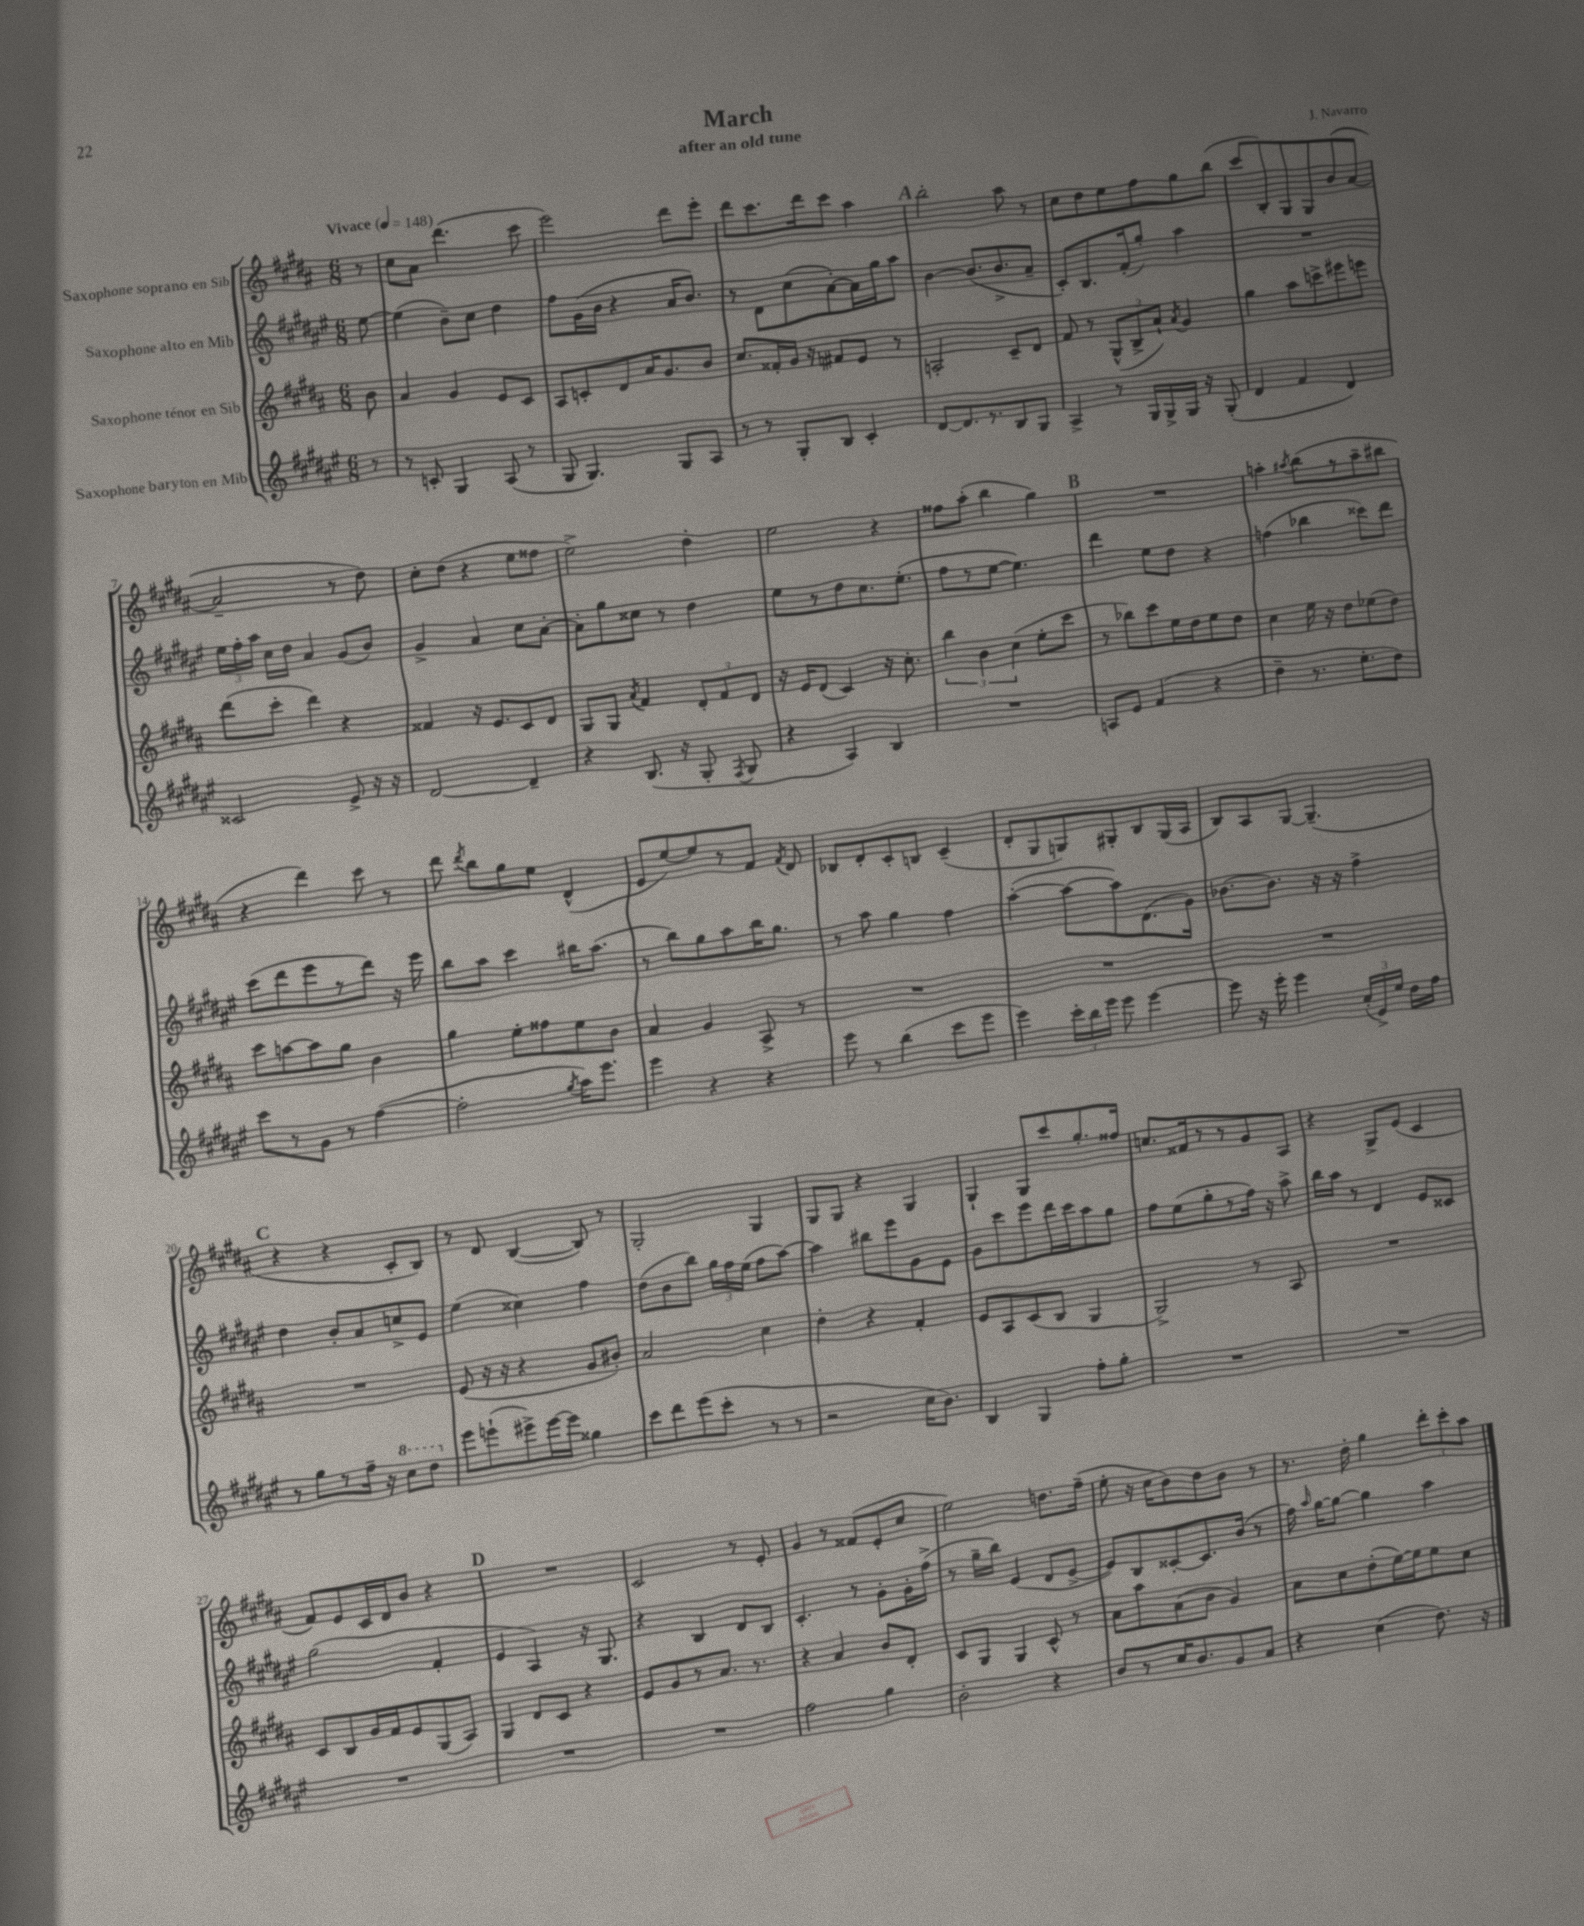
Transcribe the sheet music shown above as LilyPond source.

\header { title = "March" composer = "J. Navarro" subtitle = "after an old tune" }
<<
\new StaffGroup <<
\new Staff = "s0" \with { instrumentName = "Saxophone soprano en Sib" } {
    \clef treble \key b \major \numericTimeSignature \time 6/8 \partial 8 \tempo "Vivace" 4 = 148
    \autoBeamOff r8 |
    cis''8[ ais'8] dis'''4.( cis'''8 |
    e'''2) dis'''8[ e'''8]-. |
    dis'''8[ cis'''8. dis'''16 cis'''8] ais''4 |
    \mark \markup { \bold "A" } b''2-. ais''8 r8 |
    cis''8[ dis''8 e''8 fis''8 gis''8 b''8]( |
    cis'''8[ b8-.) gis8 gis8 b'8( ais'8]~ |
    ais'2-- r8 dis''8) |
    cis''8[-. dis''8]( r4 e''8[ fisis''8] |
    e''2->) dis''4-. |
    e''2 r4 |
    fisis''8[ ais''8]-.( b''4 gis''4) |
    \mark \markup { \bold "B" } R2. |
    a''4-. \acciaccatura { ais''8 } b''8[( r8 ais''8-- bis''8] |
    r4 dis'''4) cis'''8 r8 |
    dis'''8 \acciaccatura { dis'''8 } b''8[ gis''8 e''8] dis'4-^( |
    e'8[ e''8~) e''8 r8 fis'8] \acciaccatura { fis'8 } dis'8 |
    bes8[ dis'8-. cis'8-. b8] cis'4--( |
    dis'8[-. gis8 g8) gis8-. b8 gis16( ais16] |
    b8[) ais8 gis8]~ gis4.--( |
    \mark \markup { \bold "C" } r4 r4 cis'8[-. b8]) |
    r8 dis'8 b4~( b8) r8 |
    gis2-. gis4 |
    gis8[ gis8] r4 gis4 |
    gis4-! gis8[ cis'''8 gis''8.-. fisis''16] |
    c''8.[ fisis'16 r8 r8 gis'8 ais8] |
    r4 gis8[-> e'8]( cis'4 |
    fis'8[) e'8 cis'16 dis'16 b'8] r4 |
    \mark \markup { \bold "D" } R2. |
    cis'2 r8 e'8-. |
    gis'4 r8 fisis'8[( e'8-. cis''8] |
    e''2) d''8.[ fis''16]--( |
    e''8-. r16 cis''16[ b'8) dis''8 b'8] r8 |
    r8. dis''16-. gis''4 \tuplet 3/2 { dis'''8[-. cis'''8-. ais''8] } \bar "|." |
}
\new Staff = "s1" \with { instrumentName = "Saxophone alto en Mib" } {
    \clef treble \key fis \major \numericTimeSignature \time 6/8 \partial 8
    \autoBeamOff eis''8~ |
    eis''4( b'8[--) cis''8] dis''4 |
    fis''8[ gis'16( b'16] r4 ais'16[ b'8.]) |
    r8 dis'8[ cis''8( ais'8~-.) ais'16 gis''16 ais''8] |
    \mark \markup { \bold "A" } b'4~ b'8.[( b'8.-> ais'8]-- |
    cis'8[-.) b8. fis'16-.( gis''8]-.) ais''4 |
    R2. |
    \tuplet 3/2 { eis''16[ fis''16-. ais''16] } cis''16[ dis''16] ais'4 gis'8[( b'8]) |
    gis'4-> ais'4 cis''8[ ais'8]~-. |
    ais'8[-. gis''8 cisis''8] r8 dis''4 |
    eis''8[ r8 dis''8 cis''8. eis''8.]-.( |
    fis''8[ r8 eis''8]~ eis''4.) |
    \mark \markup { \bold "B" } dis'''4 eis''8[ dis''8] r4 |
    f''4( bes''4 cisis'''8[) dis'''8] |
    cis'''8[( dis'''8 eis'''8 r8 dis'''8]) r16 eis'''16 |
    b''8[ ais''8] cis'''4 bis''16[ ais''8.]( |
    r8 b''8[) gis''8 ais''8 b''16 gis''8.] |
    r8 ais''8 gis''4 fis''4 |
    ais''4~-.( ais''8[~ ais''8) dis'8.( gis'16]) |
    bes'8.[~ bes'8.] r16 r16 fis''4-> |
    \mark \markup { \bold "C" } dis''4 b'8[-. ais'8 c''8-> eis'8] |
    eis''4( cisis''4) fis''4 |
    dis''8[( b'8 b''8]) \tuplet 3/2 { gis''16[ fis''16 eis''16]( } fis''8[ ais''8]~) |
    ais''4 bis''8[ eis'''8 gis'8 eis'8] |
    gis'8[ cis'''8 eis'''8 dis'''16 cis'''16 ais''8 gis''8] |
    fis''8[ eis''8( gis''8-. r8 fis''16]) r16 ais''8-> |
    b''16[ ais''16] r8 dis'4 eis'8[ cisis'8] |
    gis''2( fis'4-. |
    \mark \markup { \bold "D" } eis'4 ais4) r16 gis8. |
    r4 b4 dis'8[ b8] |
    cis'4.-. r8 gis'8[-. gis'16-. fis''16]->( |
    r8 gis''16[-- b''16]) eis'4( dis'8[ eis'8]~-> |
    eis'8[) b8 cisis'8~-. cisis'8. b'16]( r8 |
    fis''16) \grace { ais''16 } gis''16[~ gis''8]~ gis''4 ais''4 \bar "|." |
}
\new Staff = "s2" \with { instrumentName = "Saxophone ténor en Sib" } {
    \clef treble \key b \major \numericTimeSignature \time 6/8 \partial 8
    \autoBeamOff b'8 |
    ais'4 gis'4 e'8[ cis'8] |
    ais8[ c'8-. dis'8 ais'16 gis'8. b'8] |
    cis''8.[ fisis'16-. gis'16] r16 fis'8[ e'8] r8 |
    \mark \markup { \bold "A" } a2-. cis'8[-- dis'8] |
    fis'8 r8 \tuplet 3/2 { gis8[-^( b8-> ais'8]-!) } \acciaccatura { ais'8 } gis'4 |
    gis''4 ais''8[ c'''8-> eis'''8 e'''8] |
    dis'''8[( cis'''8]-. dis'''4) r4 |
    fisis'4 r16 e'8.[ cis'8 dis'8] |
    gis8[ gis8] \acciaccatura { ais'8 } fis'4 \tuplet 3/2 { dis'8[-. fis'8 dis'8] } |
    r16 e'16[ dis'8]( cis'4) r16 cis''8.-. |
    \tuplet 3/2 { b''4 b'4 cis''4( } e''8[-. cis'''8] |
    \mark \markup { \bold "B" } r8 bes''8[) cis'''8 e''16 dis''16 e''8 dis''8] |
    cis''4 e''16 r16 dis''8[ ees''8( dis''8]) |
    cis'''8[ a''8~ a''8 gis''8] b'4 |
    gis''4 e''8[-. fisis''8 e''8 b'8] |
    ais'4 gis'4 ais8-> r8 |
    R2. |
    R2. |
    R2. |
    \mark \markup { \bold "C" } R2. |
    e'8( r16 r16 r4 gis'8[ bis'8]-.) |
    ais'2 cis''4 |
    dis''4-. r4 fis'4-. |
    e'8[ ais8 cis'8( b8] gis4 |
    gis2->) r8 ais8 |
    R2. |
    cis'8[ b8 gis'16 fis'16 e'8 gis8( ais8]) |
    \mark \markup { \bold "D" } gis4 dis'8[ cis'8] r4 |
    e'8[ gis'8 r8 ais'8.] r8. |
    r4 ais'4 b'8[ dis'8]-. |
    cis'8[ gis8] gis4 cis'8-^ r8 |
    ais'8[ ais''8 ais'8( b'8] gis'4) |
    ais'8[ cis''8 dis''8-.( e''16~) e''16 e''8 cis''8] \bar "|." |
}
\new Staff = "s3" \with { instrumentName = "Saxophone baryton en Mib" } {
    \clef treble \key fis \major \numericTimeSignature \time 6/8 \partial 8
    \autoBeamOff r8 |
    r8 c'8-. gis4 ais8( r8 |
    gis8 gis4.) gis8[ ais8] |
    r8 r8 gis8[-. b8] cis'4-. |
    \mark \markup { \bold "A" } dis'8[~ dis'8. r8. b8 gis8] |
    ais4-> r8 gis16[ gis16-> gis16] r16 gis8-.( |
    dis'4 fis'4 dis'4) |
    cisis'2 eis'8-> r16 r16 |
    dis'2~ dis'4-- |
    r4 b8.( r16 gis8-. \acciaccatura { fis8 } gis8 |
    r4 ais4) b4 |
    R2. |
    \mark \markup { \bold "B" } a8[ eis'8] fis'4( r4 |
    dis''4-- r8. eis''8.[-. dis''8]) |
    cis'''8[ r8 gis'8] r8 fis''4~( |
    fis''2-. \acciaccatura { gis''8 } ais''16[) eis'''8.] |
    eis'''4 r4 r4 |
    eis'''8 r8 b''4( cis'''8[ eis'''8] |
    eis'''4) \tuplet 3/2 { cis'''16[-. b''16 eis'''16] } eis'''8 eis'''4~ |
    eis'''8 r16 eis'''16-. eis'''4 \tuplet 3/2 { cis''16[-.( eis'16->) eis''16] } dis''16[ fis''16] |
    \mark \markup { \bold "C" } r8 gis''8[ r8 fis''16]-- r16 \ottava #1 cis'''8[ dis'''8] \ottava #0 |
    eis'''8[ e'''8-!( eis'''8->) eis'''16~ eis'''16] gisis''4 |
    cis'''8[ dis'''8 eis'''8( cis'''8]-. r8 r8 |
    r2 cis''16[ b'8.]) |
    b4 gis4 fis''8[-. gis''8]-. |
    R2. |
    R2. |
    R2. |
    \mark \markup { \bold "D" } R2. |
    R2. |
    fis''2 gis''4 |
    b'2-. r4 |
    b'8[ r8 cis''16 b'8. gis'8 ais'8] |
    r4 cis''4( dis''8.) r16 \bar "|." |
}
>>
>>
